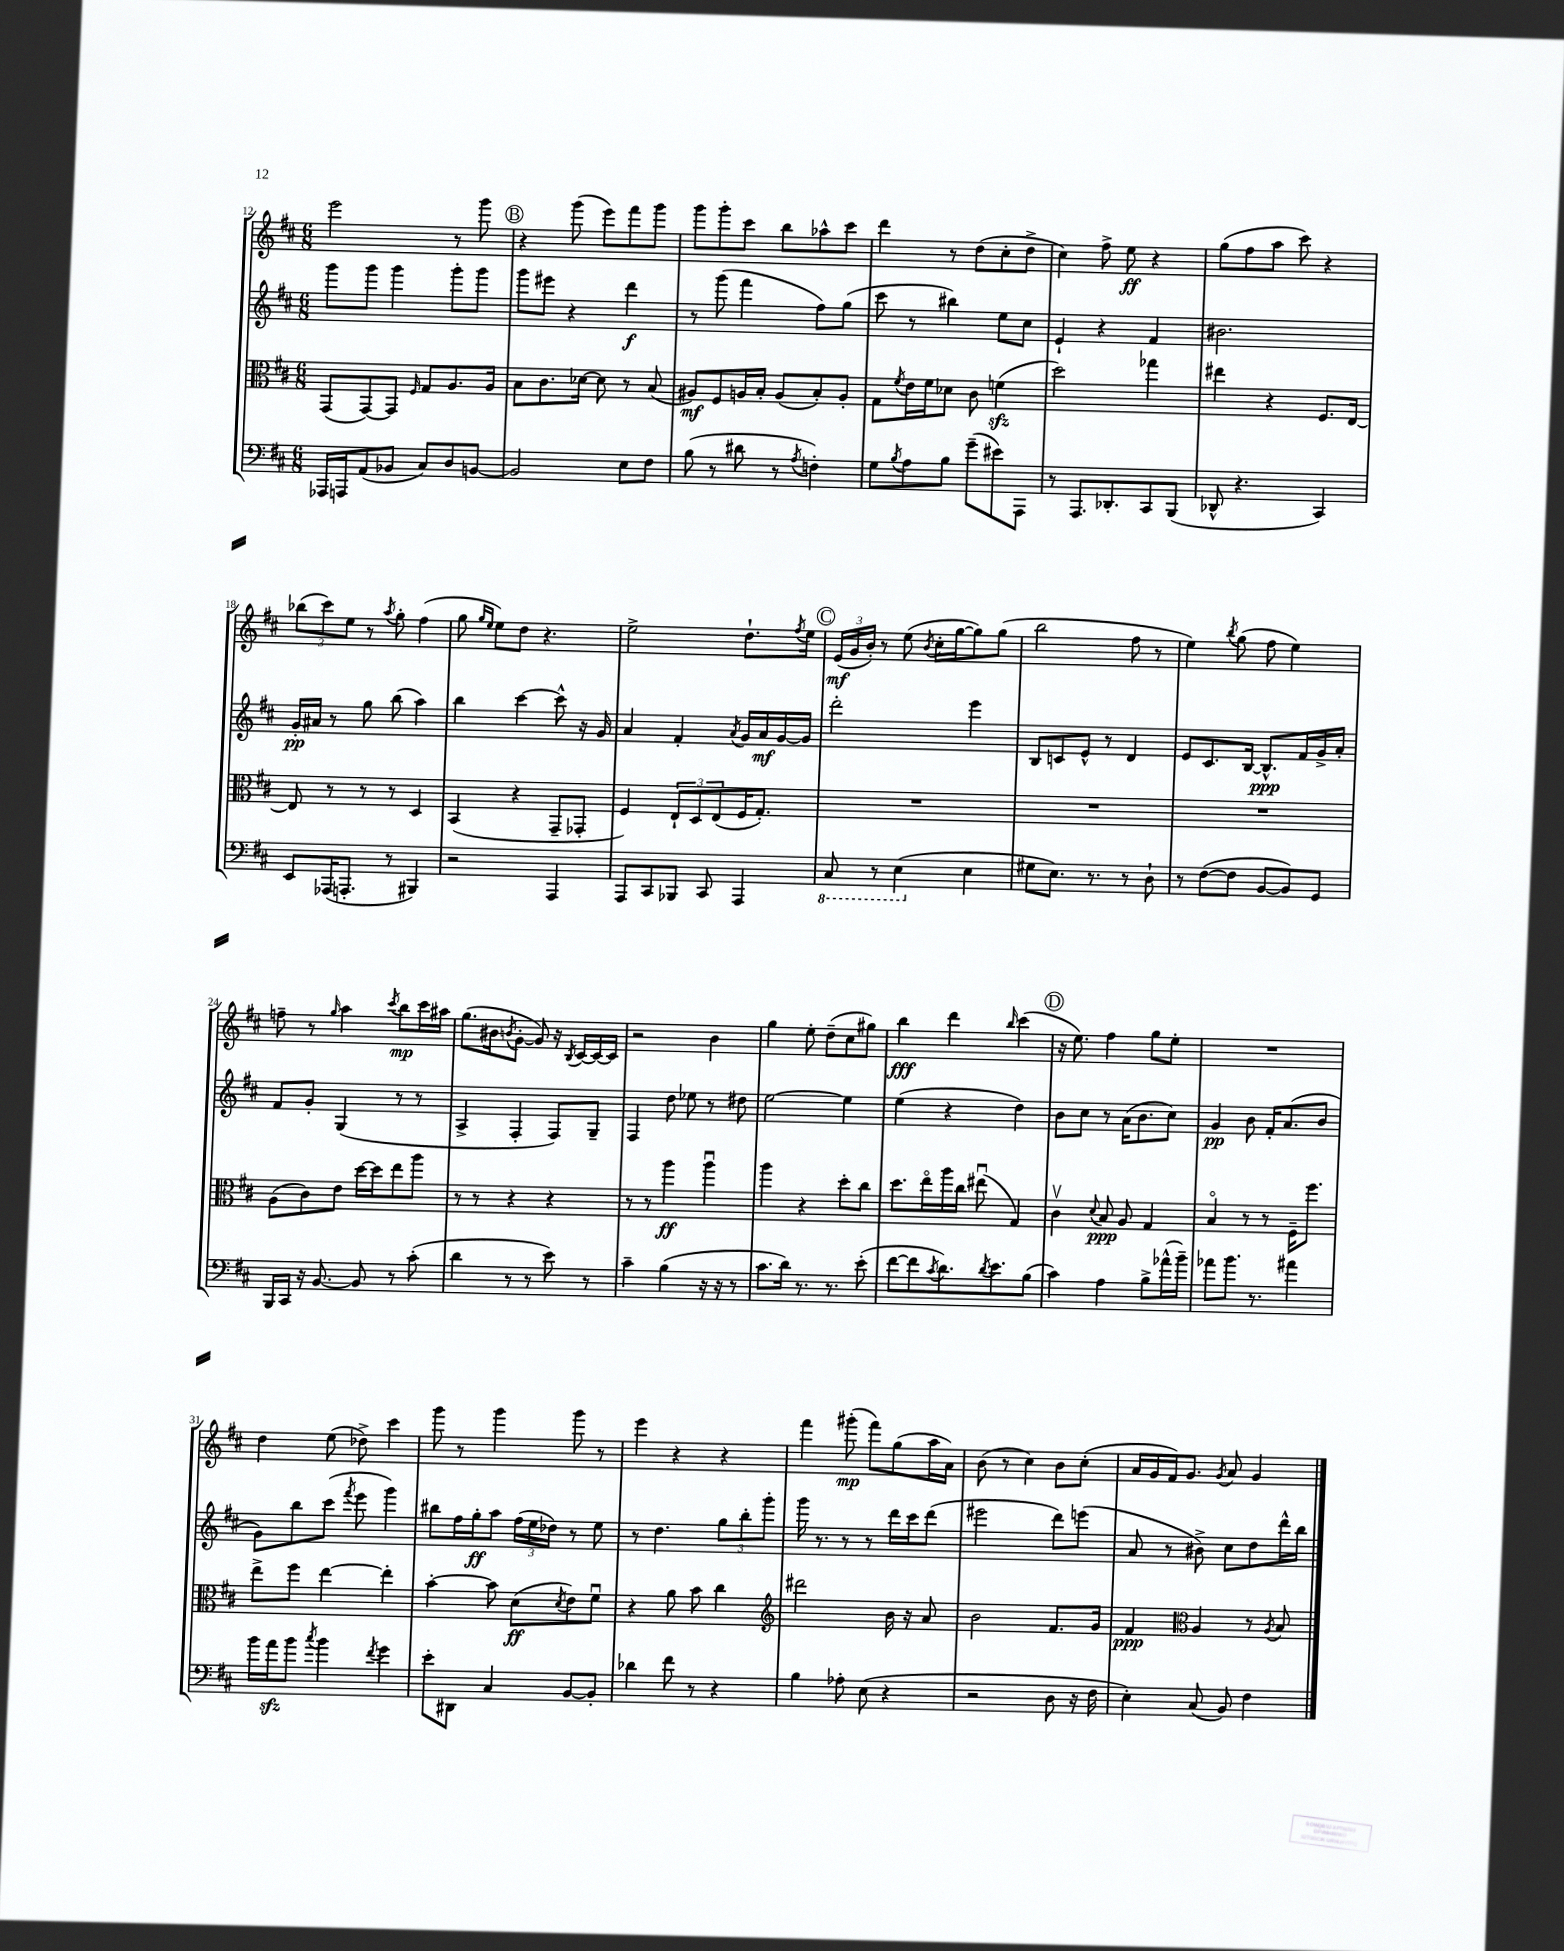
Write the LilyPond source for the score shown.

<<
\new StaffGroup <<
\new Staff = "s0" {
    \clef treble \key d \major \numericTimeSignature \time 6/8
    e'''2 r8 g'''8 |
    \mark \markup { \circle "B" } r4 g'''8( e'''8) fis'''8 g'''8 |
    g'''8 g'''8-. cis'''8 b''8 aes''8-^ cis'''8 |
    d'''4 r8 d''8( cis''8-. d''8-> |
    cis''4) fis''8-> e''8\ff r4 |
    g''8( fis''8 a''8 cis'''8) r4 |
    \tuplet 3/2 { bes''8( cis'''8) e''8 } r8 \acciaccatura { a''8 } g''8-. fis''4( |
    g''8 \grace { g''16 e''16 } e''8) d''8 r4. |
    e''2-> d''8.-! \acciaccatura { fis''8 } e''16 |
    \mark \markup { \circle "C" } \tuplet 3/2 { e'16\mf( g'16 b'16-.) } r8 e''8( \acciaccatura { b'8 } cis''16-. g''16~ g''8) g''8( |
    b''2 fis''8 r8 |
    e''4) \acciaccatura { b''8 } g''8( fis''8 e''4) |
    f''8-- r8 \grace { g''16 } a''4 \acciaccatura { cis'''8 } b''8\mp cis'''16 ais''16 |
    g''8.( bis'16 \acciaccatura { b'8 } g'8~-. g'8) r16 \acciaccatura { b8 } cis'16~ cis'16~ cis'16 |
    r2 b'4 |
    g''4 e''8-. d''8--( cis''8 gis''8) |
    b''4\fff d'''4 \grace { b''16 } cis'''4( |
    \mark \markup { \circle "D" } r16 e''8.) fis''4 g''8 e''8-. |
    R2. |
    d''4 e''8( des''8->) cis'''4 |
    g'''8 r8 g'''4 g'''8 r8 |
    e'''4 r4 r4 |
    fis'''4 gis'''8-.\mp( fis'''8) g''8( a''16 a'16) |
    b'8( r8 cis''4) b'8 cis''8-.( |
    a'16 g'16 fis'16) g'8. \acciaccatura { g'8 } a'8 g'4 \bar "|." |
}
\new Staff = "s1" {
    \clef treble \key d \major \numericTimeSignature \time 6/8
    g'''8 g'''8 g'''4 g'''8-. g'''8 |
    \mark \markup { \circle "B" } g'''8 eis'''8 r4 d'''4\f |
    r8 g'''8( fis'''4 fis''8) g''8( |
    cis'''8 r8 bis''4) e''8 cis''8 |
    e'4-! r4 fis'4 |
    bis'2. |
    g'16-.\pp ais'16 r8 g''8 b''8( a''4) |
    b''4 cis'''4~ cis'''8-^ r16 g'16 |
    a'4 fis'4-. \acciaccatura { a'8 } g'16 a'16\mf g'16~ g'16 |
    \mark \markup { \circle "C" } d'''2-. e'''4 |
    b8 c'8 e'8-^ r8 d'4 |
    e'8 cis'8. b16~ b8.-^\ppp fis'16 g'16-> a'16-. |
    fis'8 g'8-. g4( r8 r8 |
    a4-> fis4-. fis8) g8-- |
    fis4 d''8 ees''8 r8 dis''8 |
    e''2~ e''4 |
    e''4( r4 d''4) |
    \mark \markup { \circle "D" } b'8 cis''8 r8 a'16( b'8. cis''8) |
    g'4\pp b'8 fis'16-. a'8.( b'8 |
    g'8) b''8 cis'''8( \acciaccatura { fis'''8 } e'''8 g'''4) |
    bis''8 fis''16 g''16-.\ff a''8 \tuplet 3/2 { fis''16( e''16 des''16) } r8 e''8 |
    r8 d''4. \tuplet 3/2 { g''8 b''8-. g'''8-. } |
    g'''16 r8. r8 r8 d'''16 cis'''16 d'''8( |
    eis'''2 d'''8) e'''8( |
    a'8 r8 bis'8->) cis''8 d''8 d'''16-^ b''16 \bar "|." |
}
\new Staff = "s2" {
    \clef alto \key d \major \numericTimeSignature \time 6/8
    g,8( g,8~) g,8 \grace { fis16 } g8 a8. a16 |
    \mark \markup { \circle "B" } b8 cis'8. des'16~ des'8 r8 b8( |
    ais8\mf) fis8 a16 b16-. a8( b8-.) a8-. |
    g8 \acciaccatura { fis'8 } e'16 fis'16 des'8 cis'8 f'4\sfz( |
    d''2) ges''4 |
    eis''4 r4 fis8. e16~ |
    e8 r8 r8 r8 d4 |
    b,4( r4 g,8-- ges,8-. |
    fis4) \tuplet 3/2 { e8-! d8 e8( } fis16 g8.-.) |
    \mark \markup { \circle "C" } R2. |
    R2. |
    R2. |
    a8( cis'8) e'8 d''16~ d''16 e''8 a''8 |
    r8 r8 r4 r4 |
    r8 r8 a''4\ff a''4\downbow |
    a''4 r4 d''8-. cis''8 |
    d''8. e''16\flageolet a''16 cis''16 eis''8\downbow( g4) |
    \mark \markup { \circle "D" } cis'4\upbow \appoggiatura { d'8 } b8\ppp a8 g4 |
    b4\flageolet r8 r8 fis16-- fis''8. |
    e''8-> fis''8 e''4~ e''4-. |
    b'4~-. b'8 d'8\ff( \acciaccatura { d'8 } e'8) fis'8\downbow |
    r4 a'8 b'8 cis''4 |
    \clef treble dis'''2 b'16 r16 a'8 |
    b'2 fis'8. g'16 |
    fis'4\ppp \clef alto a4 r8 \acciaccatura { a8 } b8 \bar "|." |
}
\new Staff = "s3" {
    \clef bass \key d \major \numericTimeSignature \time 6/8
    aes,,16 a,,16 a,8( bes,8 cis8) d8 b,8~ |
    \mark \markup { \circle "B" } b,2 e8 fis8 |
    b8( r8 dis'8 r8 \acciaccatura { a8 } f4-.) |
    g8 \acciaccatura { b8 } a8 b8 g'8--( eis'8) a,,8 |
    r8 a,,8. des,8.-. cis,8 b,,8( |
    des,8-^ r4. cis,4) |
    e,8 aes,,16( a,,8.-. r8 bis,,4) |
    r2 a,,4 |
    a,,8 cis,8 bes,,8 cis,8 a,,4 |
    \mark \markup { \circle "C" } \ottava #-1 cis,8 r8 e,4( \ottava #0 e4 |
    gis8 e8.) r8. r8 d8-! |
    r8 fis8~( fis8 b,8~ b,8) g,8 |
    b,,16 cis,16 r16 b,8.~ b,8 r8 cis'8-.( |
    d'4 r8 r8 e'8) r8 |
    cis'4-- b4( r16 r16 r8 |
    cis'8. d'16) r8. r8. e'8-.( |
    fis'8~ fis'8 \acciaccatura { cis'8 } d'8.) \acciaccatura { d'8 } e'8. b8( |
    \mark \markup { \circle "D" } cis'4) a4 b8-> aes'16-^( b'16--) |
    aes'8 b'8. r8. ais'4 |
    b'16 a'16\sfz b'8 \acciaccatura { cis''8 } b'4 \acciaccatura { fis'8 } g'4 |
    e'8-. dis,8 cis4 b,8~ b,8-. |
    des'4 fis'8 r8 r4 |
    b4 aes8-. e8( r4 |
    r2 d8 r16 fis16 |
    e4-.) cis8( b,8) fis4 \bar "|." |
}
>>
>>
\layout { \context { \Score currentBarNumber = #12 } }
